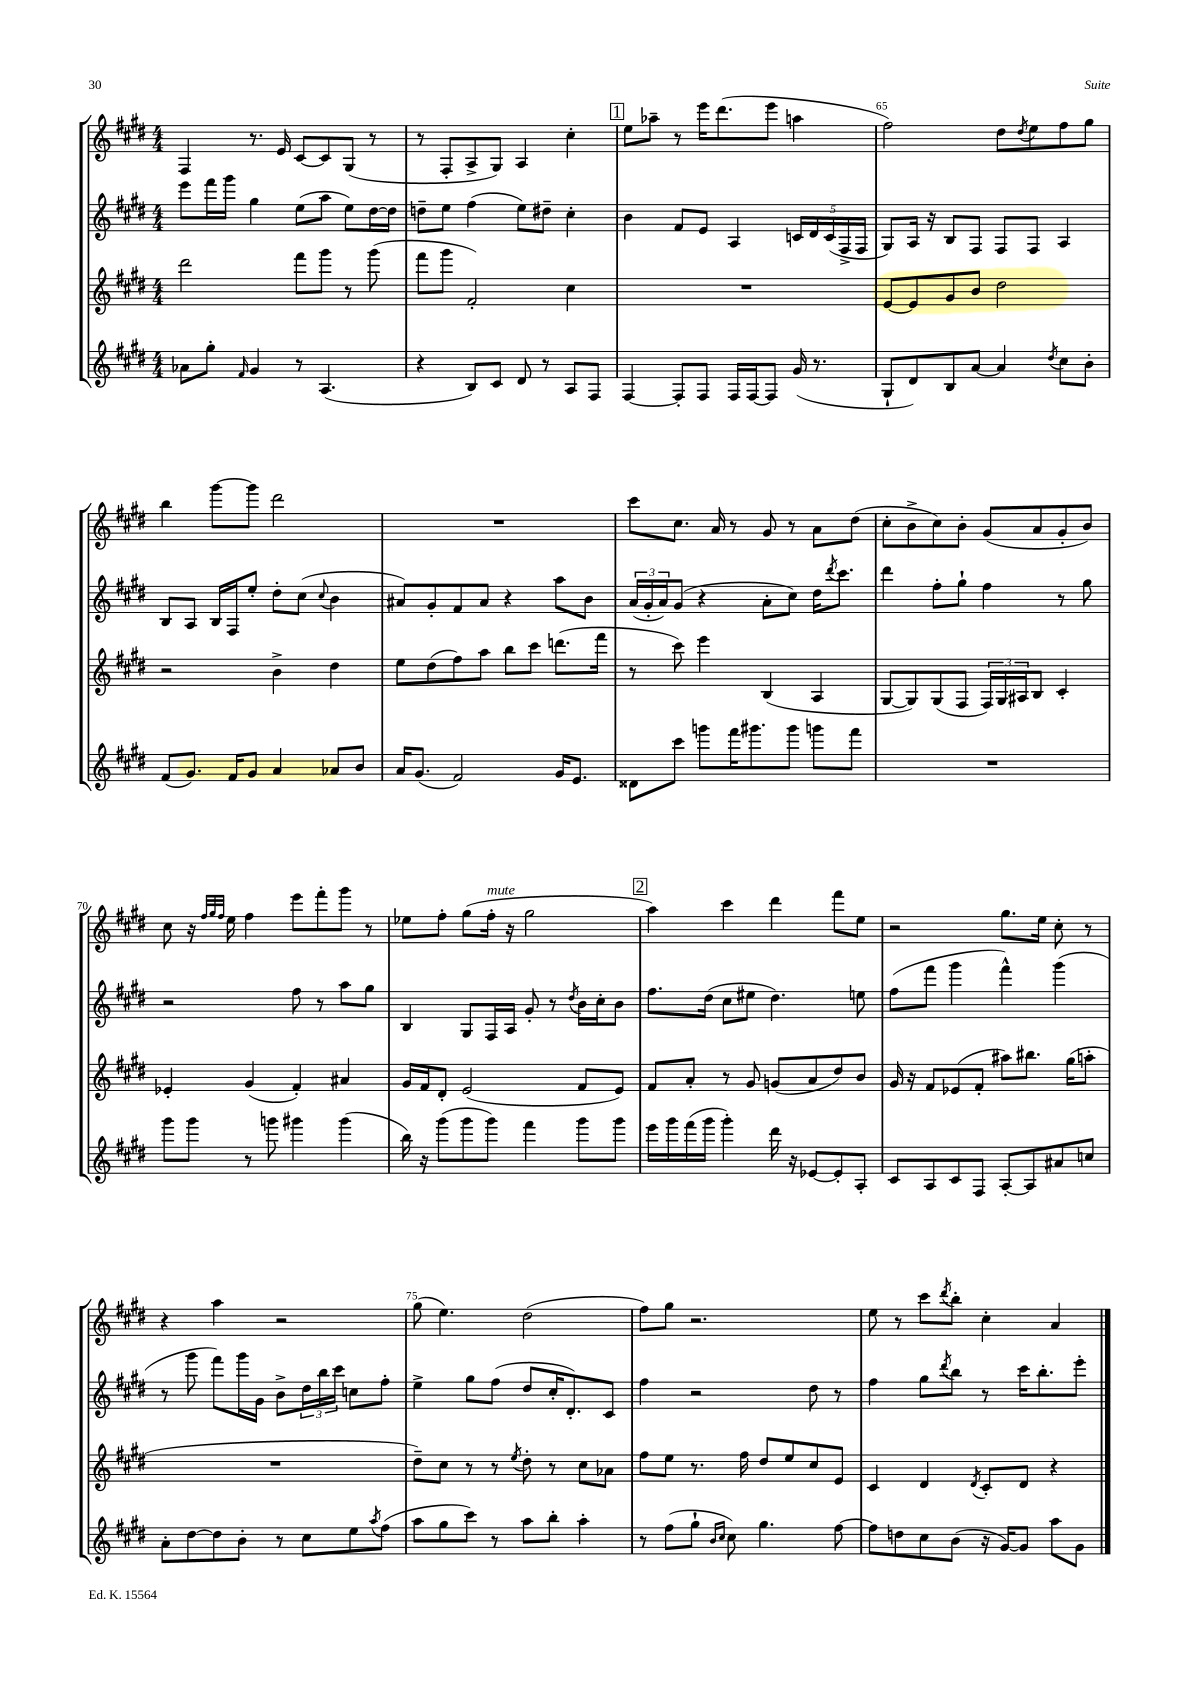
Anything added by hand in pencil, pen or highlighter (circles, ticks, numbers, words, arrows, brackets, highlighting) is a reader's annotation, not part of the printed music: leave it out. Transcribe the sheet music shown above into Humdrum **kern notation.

**kern	**kern	**kern	**kern
*staff4	*staff3	*staff2	*staff1
*clefG2	*clefG2	*clefG2	*clefG2
*k[f#c#g#d#]	*k[f#c#g#d#]	*k[f#c#g#d#]	*k[f#c#g#d#]
*M4/4	*M4/4	*M4/4	*M4/4
8a-	2ddd#	8eee	4F#
8gg#'	.	16fff#	.
.	.	16ggg#	.
16qqf#	.	.	.
4g#	.	4gg#	8.r
.	.	.	16e
8r	8fff#	(8ee	[8c#
(4.A	8ggg#	8aa	8c#]
.	8r	8ee)	(8G#
.	(8ggg#	[16dd#	8r
.	.	16dd#]	.
=	=	=	=
4r	8fff#	8dd~	8r
.	8ggg#	8ee	8F#'
8B)	2f#')	(4ff#	8A^
8c#	.	.	8G#)
8d#	.	8ee)	4A
8r	.	8dd#~	.
8A	4cc#	4cc#'	4cc#'
8F#	.	.	.
=	=	=	=
[4F#	1r	4b	8ee
.	.	.	8aa-~
8F#']	.	8f#	8r
8F#	.	8e	16eee
.	.	.	(8.ddd#
16F#	.	4A	.
[16F#	.	.	.
8F#]	.	.	8eee
(16g#	.	20c	4aa
.	.	20d#	.
8.r	.	.	.
.	.	(20c	.
.	.	20F#^	.
.	.	20F#	.
=	=	=	=
8G#`	[8e	8G#)	2ff#)
8d#)	8e]	16A	.
.	.	16r	.
8B	8g#	8B	.
[8a	8b	8F#	.
4a]	2dd#	8F#	8dd#
.	.	.	8qdd#
.	.	8F#	8ee
8qdd#	.	.	.
8cc#	.	4A	8ff#
8b'	.	.	8gg#
=	=	=	=
(8f#	2r	8B	4bb
8.g#)	.	8A	.
.	.	16B	[8ggg#
16f#	.	16F#	.
8g#	.	8ee'	8ggg#]
4a	4b^	8dd#'	2ddd#
.	.	(8cc#	.
.	.	8qqcc#	.
8a-	4dd#	4b	.
8b	.	.	.
=	=	=	=
16a	8ee	8a#)	1r
(8.g#	.	.	.
.	(8dd#	8g#'	.
2f#)	8ff#)	8f#	.
.	8aa	8a#	.
.	8bb	4r	.
.	8ccc#	.	.
16g#	(8.ddd	8aa	.
8.e	.	.	.
.	.	8b	.
.	16fff#	.	.
=	=	=	=
8d##	8r	(24a	8ccc#
.	.	24g#'	.
.	.	24a)	.
8ccc#	8ccc#)	(8g#	8.cc#
8ggg	4eee	4r	.
.	.	.	16a
16fff#	.	.	8r
8.ggg#	.	.	.
.	(4B	8a'	8g#
8ggg#	.	8cc#)	8r
8ggg	4A	16dd#	8a
.	.	8qddd#	.
.	.	8.ccc#	.
8fff#	.	.	(8dd#
=	=	=	=
1r	[8G#	4ddd#	8cc#'
.	8G#])	.	8b^
.	(8G#	8ff#'	8cc#)
.	8F#	8gg#`	8b'
.	24F#)	4ff#	(8g#
.	24G#	.	.
.	24A#	.	.
.	8B	.	8a
.	4c#'	8r	8g#'
.	.	8gg#	8b)
=	=	=	=
8ggg#	4e-'	2r	8cc#
8ggg#	.	.	16r
.	.	.	32qqff#
.	.	.	32qqgg#
.	.	.	32qqff#
.	.	.	16ee
8r	(4g#	.	4ff#
8ggg	.	.	.
4ggg#	4f#')	8ff#	8eee
.	.	8r	8fff#'
(4ggg#	4a#	8aa	8ggg#
.	.	8gg#	8r
=	=	=	=
16bb)	16g#	4B	8ee-
16r	16f#	.	.
(8ggg#	8d#'	.	8ff#'
8ggg#	(2e	8G#	(8gg#
8ggg#)	.	16F#	16ff#'
.	.	16A	16r
4fff#	.	8g#'	2gg#
.	.	8r	.
.	.	8qdd#	.
8ggg#	8f#	16b	.
.	.	16cc#'	.
8ggg#	8e)	8b	.
=	=	=	=
16eee	8f#	8.ff#	4aa)
16ggg#	.	.	.
(16fff#	8a'	.	.
16ggg#	.	(16dd#	.
4ggg#')	8r	8cc#	4ccc#
.	8g#	8ee#	.
16ddd#	(8g	4.dd#)	4ddd#
16r	.	.	.
[8e-	8a	.	.
8e-']	8dd#)	.	8fff#
8A'	8b	8ee	8ee
=	=	=	=
8c#	16g#	(8ff#	2r
.	16r	.	.
8A	8f#	8fff#	.
8c#	(8e-	4ggg#	.
8F#	8f#'	.	.
[8A'	8aa#)	4fff#^^)	8.gg#
8A]	8.bb#	.	.
.	.	.	16ee
8a#	.	(4ggg#	8cc#'
.	(16gg#	.	.
8cc	8aa'	.	8r
=	=	=	=
8a'	1r	8r	4r
[8dd#	.	8ggg#	.
8dd#]	.	8fff#)	4aa
8b'	.	16ggg#	.
.	.	16g#	.
8r	.	8b^	2r
8cc#	.	24dd#	.
.	.	24bb	.
.	.	24ccc#	.
8ee	.	8cc	.
8qaa	.	.	.
(8ff#	.	8ff#'	.
=	=	=	=
8aa	8dd#~)	4ee^	(8gg#
8gg#	8cc#	.	4.ee)
8ccc#)	8r	8gg#	.
8r	8r	(8ff#	.
.	8qee	.	.
8aa	8dd#'	8dd#	(2dd#
8bb'	8r	16cc#'	.
.	.	8.d#')	.
4aa'	8cc#	.	.
.	8a-	8c#	.
=	=	=	=
8r	8ff#	4ff#	8ff#)
(8ff#	8ee	.	8gg#
8gg#`	8.r	2r	2.r
16qqb	.	.	.
16qqcc#	.	.	.
8cc#)	.	.	.
.	16ff#	.	.
4.gg#	8dd#	.	.
.	8ee	.	.
.	8cc#	8dd#	.
[8ff#	8e	8r	.
=	=	=	=
8ff#]	4c#	4ff#	8ee
8dd	.	.	8r
8cc#	4d#	8gg#	8ccc#
.	.	8qddd#	8qddd#
(8b	.	8bb	8bb'
.	8qd#	.	.
16r	8c#'	8r	4cc#'
[16g#)	.	.	.
8g#]	8d#	16ccc#	.
.	.	8.bb'	.
8aa	4r	.	4a
8g#	.	8eee'	.
==	==	==	==
*-	*-	*-	*-
